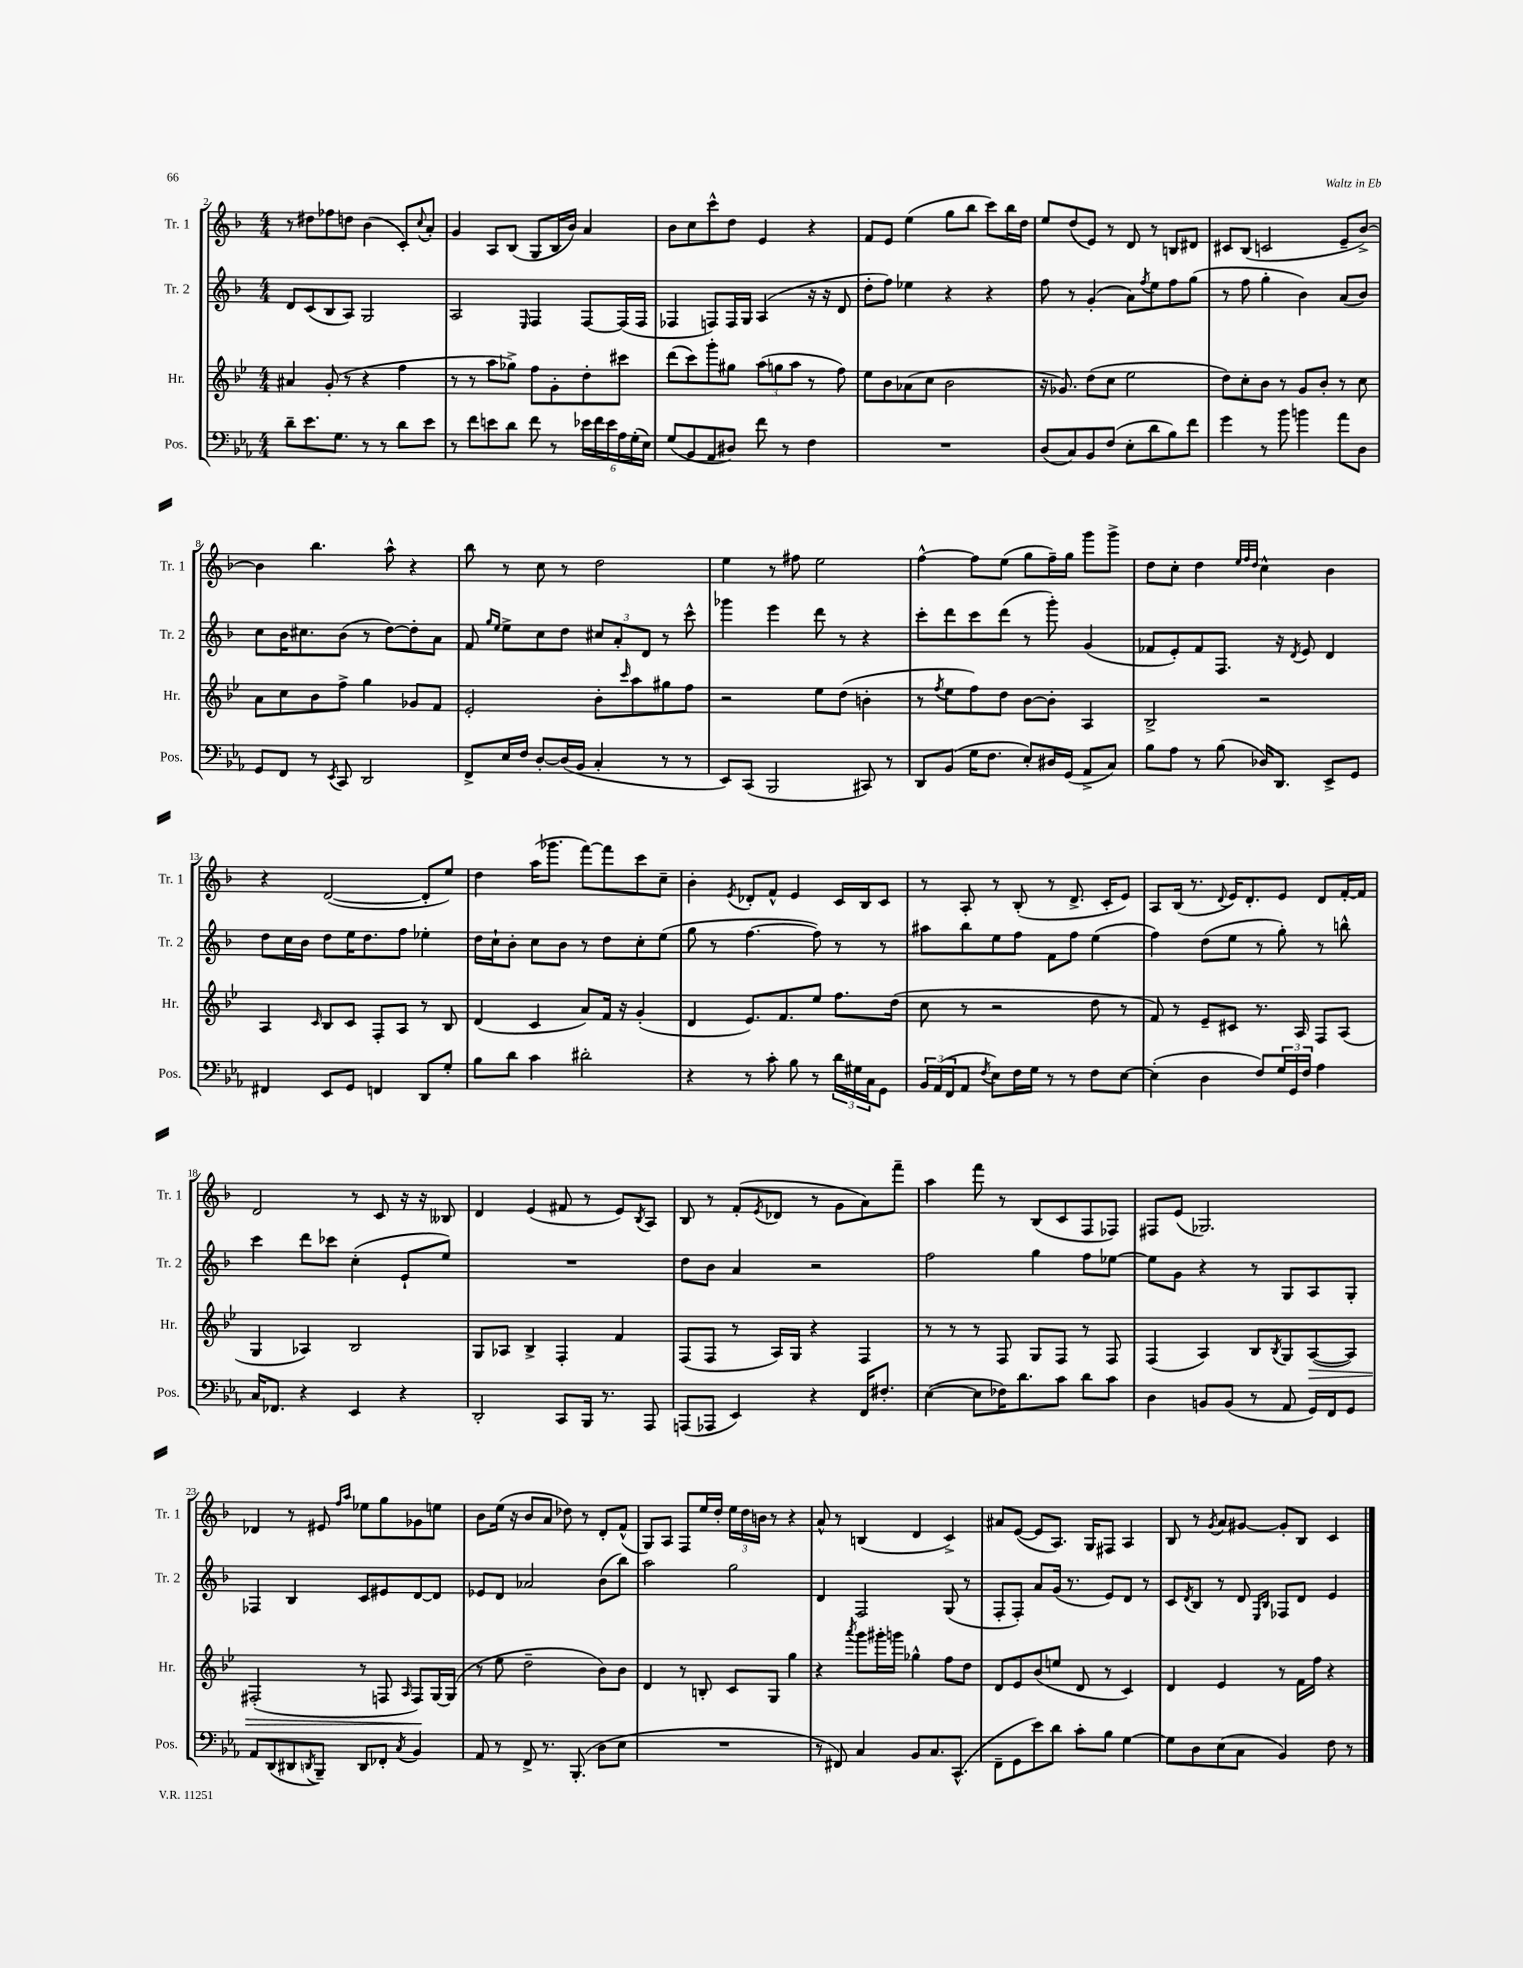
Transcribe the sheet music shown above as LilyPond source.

<<
\new StaffGroup <<
\new Staff = "s0" \with { instrumentName = "Tr. 1" shortInstrumentName = "Tr. 1" } {
    \clef treble \key f \major \numericTimeSignature \time 4/4
    r8 dis''8 fes''8 d''8 bes'4( c'8-.) \appoggiatura { c''8 } a'8-. |
    g'4 a8 bes8( g8 bes16 bes'16) a'4 |
    bes'8 c''8 c'''8-^ d''8 e'4 r4 |
    f'8 e'8 e''4( g''8 bes''8 c'''8) bes''16 d''16 |
    e''8 d''8( e'8) r8 d'8 r8 b8 dis'8 |
    cis'8 bes8( c'2 e'8-- bes'8~->) |
    bes'4 bes''4. a''8-^ r4 |
    bes''8 r8 c''8 r8 d''2 |
    e''4 r8 fis''8 e''2 |
    f''4~-^ f''8 e''8( g''8 f''16--) g''16 g'''8 g'''8-> |
    d''8 c''8-. d''4 \grace { e''32 f''32 d''32 } c''4-^ bes'4 |
    r4 d'2~( d'8-. e''8) |
    d''4 a''16( ges'''8. f'''8~) f'''8 c'''8 c''8-- |
    bes'4-. \acciaccatura { e'8 } des'8-. f'8-^ e'4 c'16 bes16 c'8 |
    r8 a8-. r8 bes8-.( r8 d'8.-> c'16-. e'8) |
    a8 bes16( r8. \appoggiatura { d'8 } e'16) d'8.-. e'8 d'8 f'16~-. f'16 |
    d'2 r8 c'8 r16 r16 beses8 |
    d'4 e'4( fis'8 r8 e'8) \acciaccatura { bes8 } a8 |
    bes8 r8 f'8-.( \acciaccatura { e'8 } des'8 r8 g'8 a'8) f'''8-- |
    a''4 f'''8 r8 bes8( c'8 f8 fes8) |
    fis8 e'8( ges2.) |
    des'4 r8 eis'8 \grace { f''16 a''16 } ees''8 g''8 ges'8 e''8 |
    bes'8 e''16( r16 bes'8 a'8 des''8) r8 d'8-. f'8-^( |
    g8) a8 f8 e''16 d''16-. \tuplet 3/2 { e''16 d''16 b'16 } r8 r4 |
    a'8-^ r8 b4( d'4 c'4->) |
    ais'8 e'8~( e'8 a8.) g16 fis8 a4 |
    bes8 r8 \acciaccatura { g'8 } a'8 gis'8~ gis'8-. bes8 c'4 \bar "|." |
}
\new Staff = "s1" \with { instrumentName = "Tr. 2" shortInstrumentName = "Tr. 2" } {
    \clef treble \key f \major \numericTimeSignature \time 4/4
    d'8 c'8( bes8 a8) g2 |
    a2 \grace { e16 } f4 f8~ f16( f16 |
    fes4 f8) f16 g16 a4( r16 r16 d'8 |
    d''8-. f''8) ees''4 r4 r4 |
    f''8 r8 g'4-.( a'8) \acciaccatura { f''8 } e''8 f''8 g''8( |
    r8 f''8 g''4-. bes'4) a'8( bes'8) |
    c''8 bes'16 cis''8. bes'8( r8 d''8~) d''8-. a'8 |
    f'8 \grace { g''16 e''16 } e''8-> c''8 d''8 \tuplet 3/2 { cis''8 a'8-. d'8 } r8 c'''8-^ |
    ges'''4 e'''4 d'''8 r8 r4 |
    c'''8-. d'''8 c'''8 d'''8( r8 g'''8-.) g'4( |
    fes'8 e'8-.) fes'8 f8. r16 \acciaccatura { d'8 } e'8 d'4 |
    d''8 c''16 bes'16 d''8 e''16 d''8. f''8 ees''4-. |
    d''16 c''16-! bes'8-. c''8 bes'8 r8 d''8 c''8-. e''8( |
    g''8 r8 f''4.~ f''8) r8 r8 |
    ais''8 bes''8 e''8 f''8 f'8 f''8 e''4( |
    f''4) d''8( e''8 r8 g''8-.) r8 b''8-^ |
    c'''4 d'''8 ces'''8 c''4-.( e'8-! e''8) |
    R1 |
    d''8 bes'8 a'4 r2 |
    f''2 g''4 f''8 ees''8~ |
    ees''8 g'8 r4 r8 g8 a8 g8-. |
    fes4 bes4 c'8 eis'8 d'8~ d'8 |
    ees'8 d'8 aes'2 bes'8( bes''8) |
    a''2 g''2 |
    d'4 f2 g8( r8 |
    f8-. f8-.) a'8 g'16( r8. e'8) d'8 r8 |
    c'8 \acciaccatura { d'8 } bes8 r8 d'8 \grace { e16 bes16 } fes8 d'8 e'4 \bar "|." |
}
\new Staff = "s2" \with { instrumentName = "Hr." shortInstrumentName = "Hr." } {
    \clef treble \key bes \major \numericTimeSignature \time 4/4
    ais'4 g'8-.( r8 r4 f''4 |
    r8 r8 a''8 ges''8->) f''8 g'8-. d''8-. cis'''8 |
    d'''8( c'''8) g'''8-. gis''8 \tuplet 3/2 { a''8( g''8 a''8 } r8 f''8) |
    ees''8 bes'8 aes'8( c''8 bes'2 |
    r16 ges'8.) d''8( c''8 ees''2 |
    d''8) c''8-. bes'8 r8 g'8 bes'8-. r8 c''8 |
    a'8 c''8 bes'8 f''8-> g''4 ges'8 f'8 |
    ees'2-. bes'8-. \grace { c'''16 } a''8 gis''8 f''8 |
    r2 ees''8 d''8( b'4-. |
    r8 \acciaccatura { f''8 } ees''8 f''8) d''8 bes'8~ bes'8-. a4 |
    bes2-> r2 |
    a4 \grace { c'16 } bes8 c'8 f8-. a8 r8 bes8 |
    d'4( c'4 a'8) f'16 r16 g'4-.( |
    d'4 ees'8.) f'8. ees''8 f''8. d''16( |
    c''8 r8 r2 d''8 r8 |
    f'8) r8 ees'8-- cis'8 r8. a16 f8 a8( |
    g4 aes4) bes2 |
    g8 aes8 bes4-> f4-. f'4 |
    f8( f8 r8 a16) g16 r4 f4 |
    r8 r8 r8 f8 g8 f8 r8 f8 |
    f4( a4) bes8 \acciaccatura { bes8 } g8 a8~\>( a8) |
    fis2-.( r8 f8 \grace { a16 } f8\!) g16~ g16( |
    r8 ees''8 d''2-- bes'8) bes'8 |
    d'4 r8 b8-. c'8 g8 g''4 |
    r4 \acciaccatura { a'''8 } g'''8 gis'''16-. g'''16 ges''4-^ f''8 d''8 |
    d'8 ees'8 bes'8( e''8 d'8 r8 c'4) |
    d'4 ees'4 r8 f'16 f''16 r4 \bar "|." |
}
\new Staff = "s3" \with { instrumentName = "Pos." shortInstrumentName = "Pos." } {
    \clef bass \key ees \major \numericTimeSignature \time 4/4
    d'8-- ees'8. g8. r8 r8 d'8 ees'8 |
    r8 f'8 e'8 d'8 f'8 r8 \tuplet 6/4 { ees'16 f'16 ees'16 aes16 g16-.( ees16) } |
    g8( bes,8 aes,8 dis8) f'8 r8 f4 |
    R1 |
    d8( c8) bes,8 f8( ees8-. d'8 bes8) f'8 |
    g'4 r8 bes'8 b'4 aes'8 d8 |
    g,8 f,8 r8 \acciaccatura { ees,8 } c,8 d,2 |
    f,8-> ees16 f16 d8~-. d16( bes,16 c4-. r8 r8 |
    ees,8) c,8( bes,,2 cis,8) r8 |
    d,8 bes,8( g16 f8. ees8-.) dis16 g,16( aes,8-> c8) |
    bes8 aes8 r8 bes8( des16) d,8. ees,8-> g,8 |
    fis,4 ees,8 g,8 f,4 d,8 g8-. |
    bes8 d'8 c'4 dis'2-. |
    r4 r8 c'8-. bes8 r8 \tuplet 3/2 { d'16 gis16 c16 } g,8 |
    \tuplet 3/2 { bes,16 aes,16( f,16 } aes,8 \acciaccatura { f8 } ees8) f16 g16 r8 r8 f8 ees8~ |
    ees4-.( d4 f8) \tuplet 3/2 { g16 g,16 f16 } aes4 |
    c16 fes,8. r4 ees,4 r4 |
    d,2-. c,8 bes,,16 r8. aes,,8 |
    a,,8( aes,,8 ees,4) r4 f,16 fis8.-. |
    ees4~( ees8 fes16) d'8. c'8 d'8 c'8 |
    d4 b,8 b,8( r8 aes,8 g,16) f,16 g,8 |
    aes,8 d,8( dis,8 \acciaccatura { d,8 } bes,,8--) d,8 fes,8-. \acciaccatura { c8 } bes,4 |
    aes,8 r8 f,8-> r8. bes,,8.-.( d8 ees8 |
    R1 |
    r8 fis,8) c4 bes,8 c8. c,8.-^( |
    f,8-- g,8 ees'8) d'8 c'8-. bes8 g4~ |
    g8 d8 ees8( c8 bes,4) f8 r8 \bar "|." |
}
>>
>>
\layout { \context { \Score currentBarNumber = #2 } }
